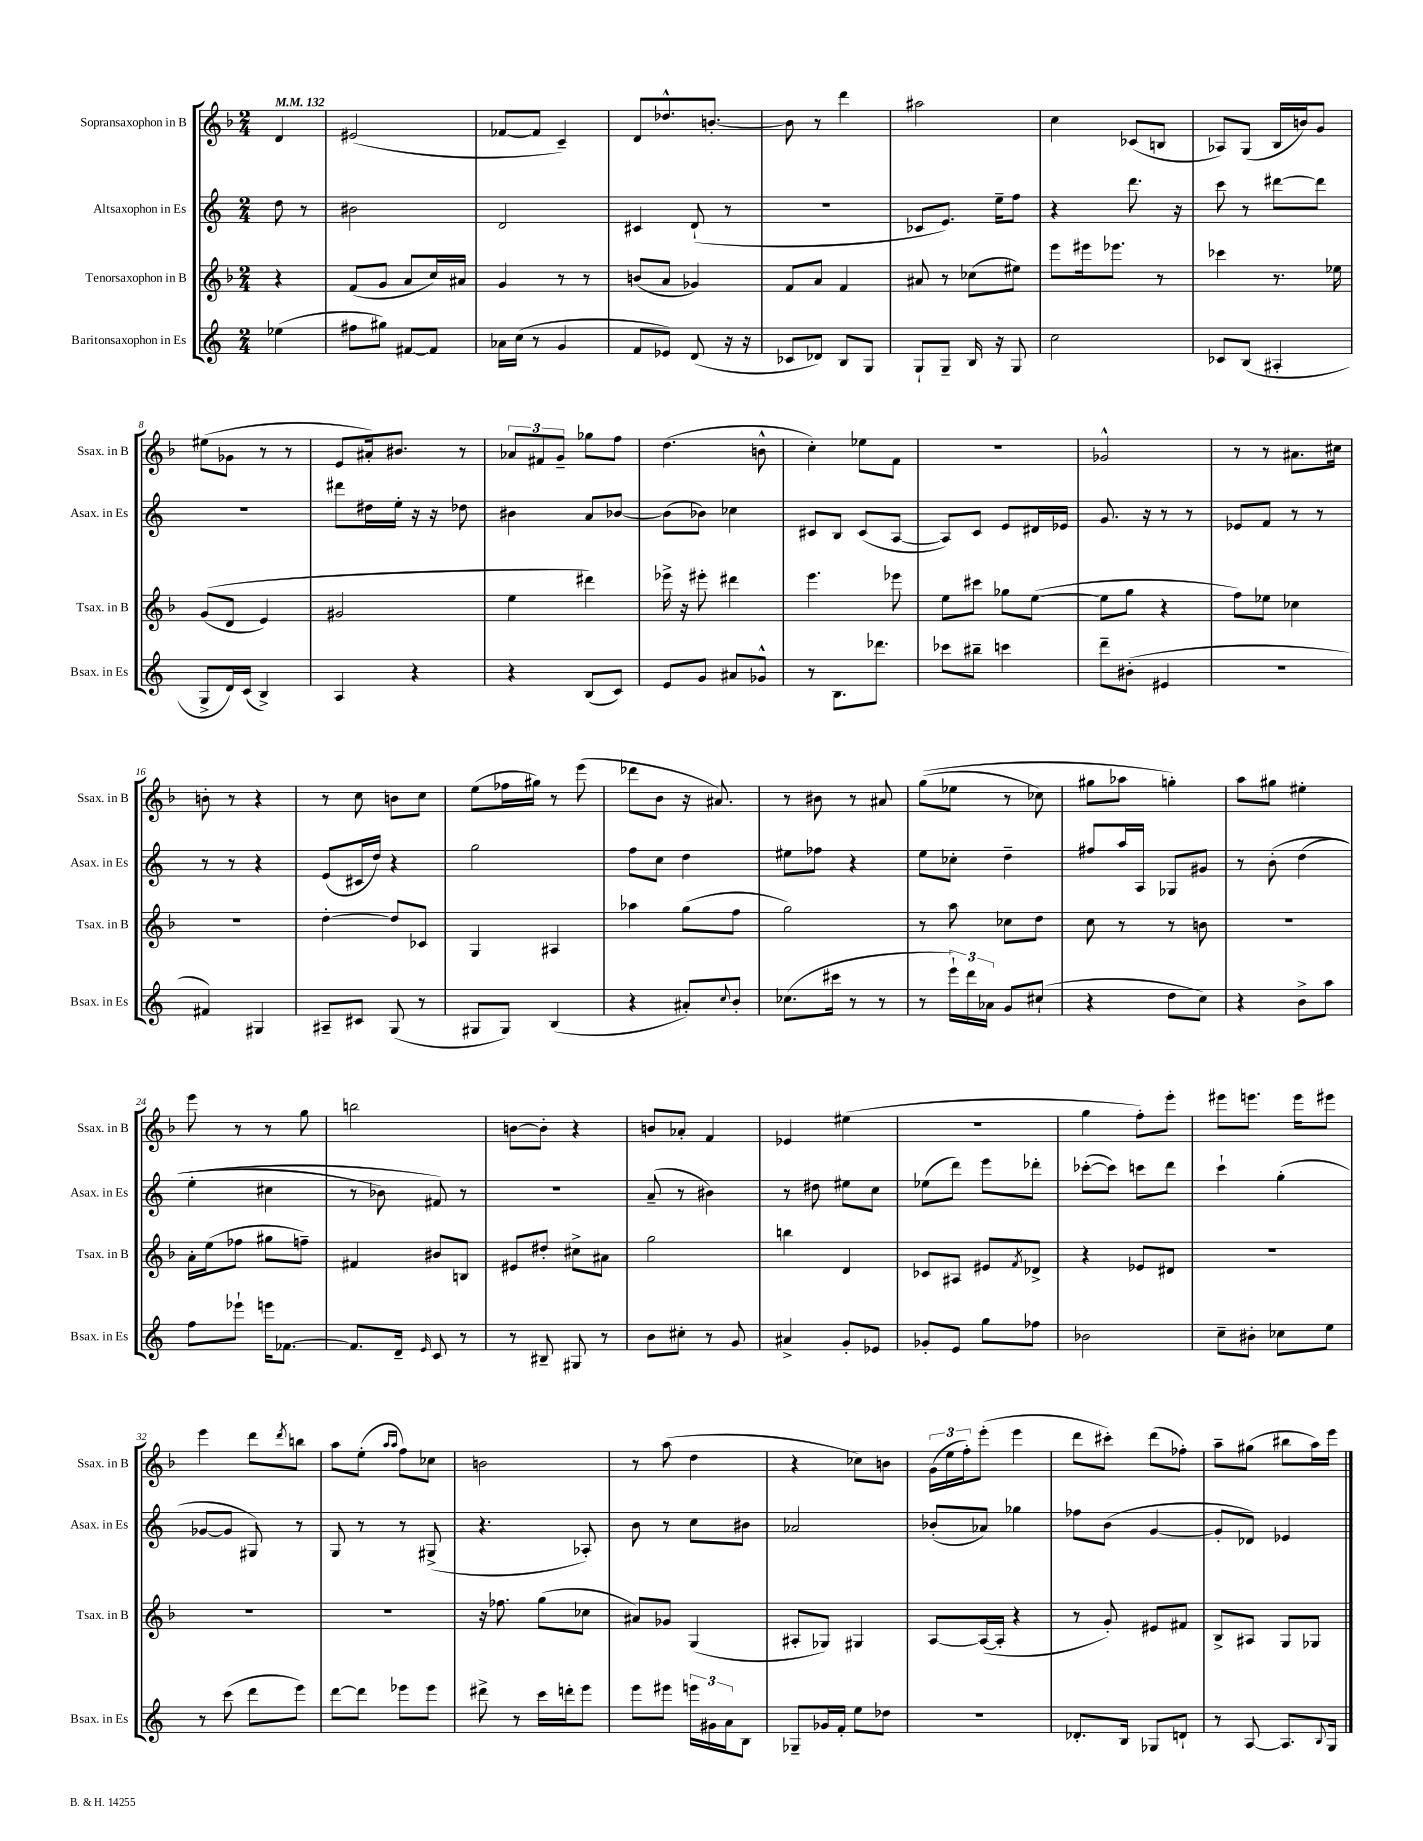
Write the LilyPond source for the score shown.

<<
\new StaffGroup <<
\new Staff = "s0" \with { instrumentName = "Sopransaxophon in B" shortInstrumentName = "Ssax. in B" } {
    \clef treble \key f \major \numericTimeSignature \time 2/4 \partial 4 \tempo 4 = 132
    d'4 |
    eis'2( |
    fes'8~ fes'8 c'4--) |
    d'8 des''8.-^ b'8.~-. |
    b'8 r8 d'''4 |
    ais''2 |
    c''4 ces'8( b8 |
    aes8) g8( bes16 b'16) g'8 |
    eis''8( ges'8 r8 r8 |
    e'8 ais'16-.) bis'8. r8 |
    \tuplet 3/2 { aes'8 fis'8 g'8-- } ges''8 f''8 |
    d''4.( b'8-^ |
    c''4-.) ees''8 f'8 |
    r2 |
    ges'2-^ |
    r8 r8 ais'8. cis''16 |
    b'8-. r8 r4 |
    r8 c''8 b'8 c''8 |
    e''8( fes''16 gis''16) r8 e'''8( |
    des'''8 bes'8 r16 ais'8.) |
    r8 bis'8 r8 ais'8 |
    g''8(\( ees''8 r8 ces''8) |
    gis''8 aes''8 g''4-.\) |
    a''8 gis''8 eis''4-. |
    e'''8 r8 r8 g''8 |
    b''2 |
    b'8~ b'8-. r4 |
    b'8 aes'8-. f'4 |
    ees'4 eis''4( |
    R2 |
    g''4 f''8-.) e'''8-. |
    eis'''8 e'''8. e'''16 eis'''8 |
    e'''4 d'''8 \acciaccatura { d'''8 } b''8 |
    a''8 e''8-.( \grace { a''16 a''16 } f''8) ces''8 |
    b'2 |
    r8 a''8( d''4 |
    r4 ces''8) b'8 |
    \tuplet 3/2 { g'16( e''16 f''16-.) } e'''8-.( e'''4 |
    d'''8 cis'''8-.) d'''8( fes''8-.) |
    a''8-- gis''8( bis''8 a''16) e'''16 \bar "|." |
}
\new Staff = "s1" \with { instrumentName = "Altsaxophon in Es" shortInstrumentName = "Asax. in Es" } {
    \clef treble \key c \major \numericTimeSignature \time 2/4 \partial 4
    d''8 r8 |
    bis'2 |
    d'2 |
    cis'4 d'8-!( r8 |
    r2 |
    ces'8 e'8.) e''16-- f''8 |
    r4 d'''8. r16 |
    c'''8 r8 dis'''8~ dis'''8 |
    R2 |
    dis'''8 dis''16 e''16-. r16 r16 des''8 |
    bis'4 a'8 bes'8~ |
    bes'8( bes'8) ces''4 |
    cis'8 b8 cis'8( a8~ |
    a8) c'8 e'8 dis'16 ees'16 |
    g'8. r16 r8 r8 |
    ees'8 f'8 r8 r8 |
    r8 r8 r4 |
    e'8( cis'16 d''16) r4 |
    g''2 |
    f''8 c''8 d''4 |
    eis''8 fes''8 r4 |
    e''8 ces''8-. d''4-- |
    fis''8 a''16 a16 ges8 gis'8 |
    r8 b'8-.\( d''4( |
    e''4-. cis''4 |
    r8 bes'8) fis'8\) r8 |
    r2 |
    a'8--( r8 bis'4) |
    r8 dis''8 eis''8 c''8 |
    ees''8( d'''8) e'''8 des'''8-. |
    ces'''8~-.( ces'''8) c'''8 d'''8 |
    c'''4-! g''4-.( |
    ges'8~ ges'8 gis8) r8 |
    g8 r8 r8 gis8->( |
    r4. aes8-.) |
    b'8 r8 c''8 bis'8 |
    aes'2 |
    bes'8-.( aes'8) ges''4 |
    fes''8 b'8( g'4~ |
    g'8-. des'8) ees'4 \bar "|." |
}
\new Staff = "s2" \with { instrumentName = "Tenorsaxophon in B" shortInstrumentName = "Tsax. in B" } {
    \clef treble \key f \major \numericTimeSignature \time 2/4 \partial 4
    r4 |
    f'8( g'8 a'8 c''16) ais'16 |
    g'4 r8 r8 |
    b'8( a'8 ges'4) |
    f'8 a'8 f'4 |
    ais'8 r8 ces''8( eis''8) |
    e'''8 eis'''16 ees'''8. r8 |
    ces'''4 r8. ees''16 |
    g'8(\( d'8 e'4) |
    gis'2 |
    e''4 dis'''4\) |
    ees'''16-> r16 eis'''8-. dis'''4 |
    e'''4. ees'''8 |
    e''8 cis'''8 ges''8 e''8~( |
    e''8 g''8 r4 |
    f''8) ees''8 ces''4 |
    R2 |
    d''4~-. d''8 ces'8 |
    g4 ais4 |
    aes''4 g''8( f''8 |
    g''2) |
    r8 a''8 ces''8 d''8 |
    c''8 r8 r8 b'8 |
    r2 |
    a'16-. e''16( fes''8 gis''8 f''8--) |
    fis'4 bis'8 b8 |
    eis'8 dis''8-. cis''8-> ais'8 |
    g''2 |
    b''4 d'4 |
    ces'8 ais8 eis'8 \acciaccatura { f'8 } des'8-> |
    r4 ees'8 dis'8 |
    R2 |
    R2 |
    r2 |
    r16 fes''8. g''8( ces''8 |
    ais'8) ges'8 g4( |
    ais8-. ges8) gis4 |
    a8~ a16~( a16-. r4 |
    r8 g'8-.) eis'8 fis'8 |
    bes8-> ais8 g8 ges8 \bar "|." |
}
\new Staff = "s3" \with { instrumentName = "Baritonsaxophon in Es" shortInstrumentName = "Bsax. in Es" } {
    \clef treble \key c \major \numericTimeSignature \time 2/4 \partial 4
    ees''4( |
    fis''8 gis''8) fis'8~ fis'8 |
    aes'16 c''16( r8 g'4 |
    f'8 ees'8) d'8( r16 r16 |
    ces'8 des'8) b8 g8 |
    g8-! g8-- b16 r16 g8 |
    c''2 |
    ces'8 b8( ais4-. |
    g8-> d'16) c'16( b4->) |
    a4 r4 |
    r4 b8( c'8) |
    e'8 g'8 ais'8 ges'8-^ |
    r8 b8. des'''8. |
    ces'''8 bis''8-- c'''4 |
    d'''8-- bis'8-.( eis'4 |
    R2 |
    fis'4) gis4 |
    ais8-- cis'8 g8( r8 |
    gis8 gis8) b4( |
    r4 ais'8-.) \appoggiatura { c''8 } b'8-. |
    ces''8.( cis'''16 r8 r8 |
    r8 \tuplet 3/2 { e'''16-!) d'''16 aes'16 } g'8 cis''8-!( |
    r4 d''8 c''8) |
    r4 b'8-> a''8 |
    f''8 ees'''8-! e'''16 fes'8.~ |
    fes'8. d'16-- \grace { e'16 } c'8 r8 |
    r8 bis8-- gis8 r8 |
    b'8 cis''8-. r8 g'8 |
    ais'4-> g'8-. ees'8 |
    ges'8-. e'8 g''8 fes''8 |
    bes'2 |
    c''8-- bis'8-. ces''8 e''8 |
    r8 c'''8( d'''8 e'''8) |
    d'''8~ d'''8 ees'''8 ees'''8 |
    dis'''8-> r8 c'''16 d'''16-. e'''8 |
    e'''8 eis'''8 \tuplet 3/2 { e'''16 gis'16 a'16 } b8 |
    ges8-- ges'16 f'16-. e''8 des''8 |
    r2 |
    des'8.-. b16 ges8 d'8-! |
    r8 a8~ a8. \appoggiatura { b8 } g16 \bar "|." |
}
>>
>>
